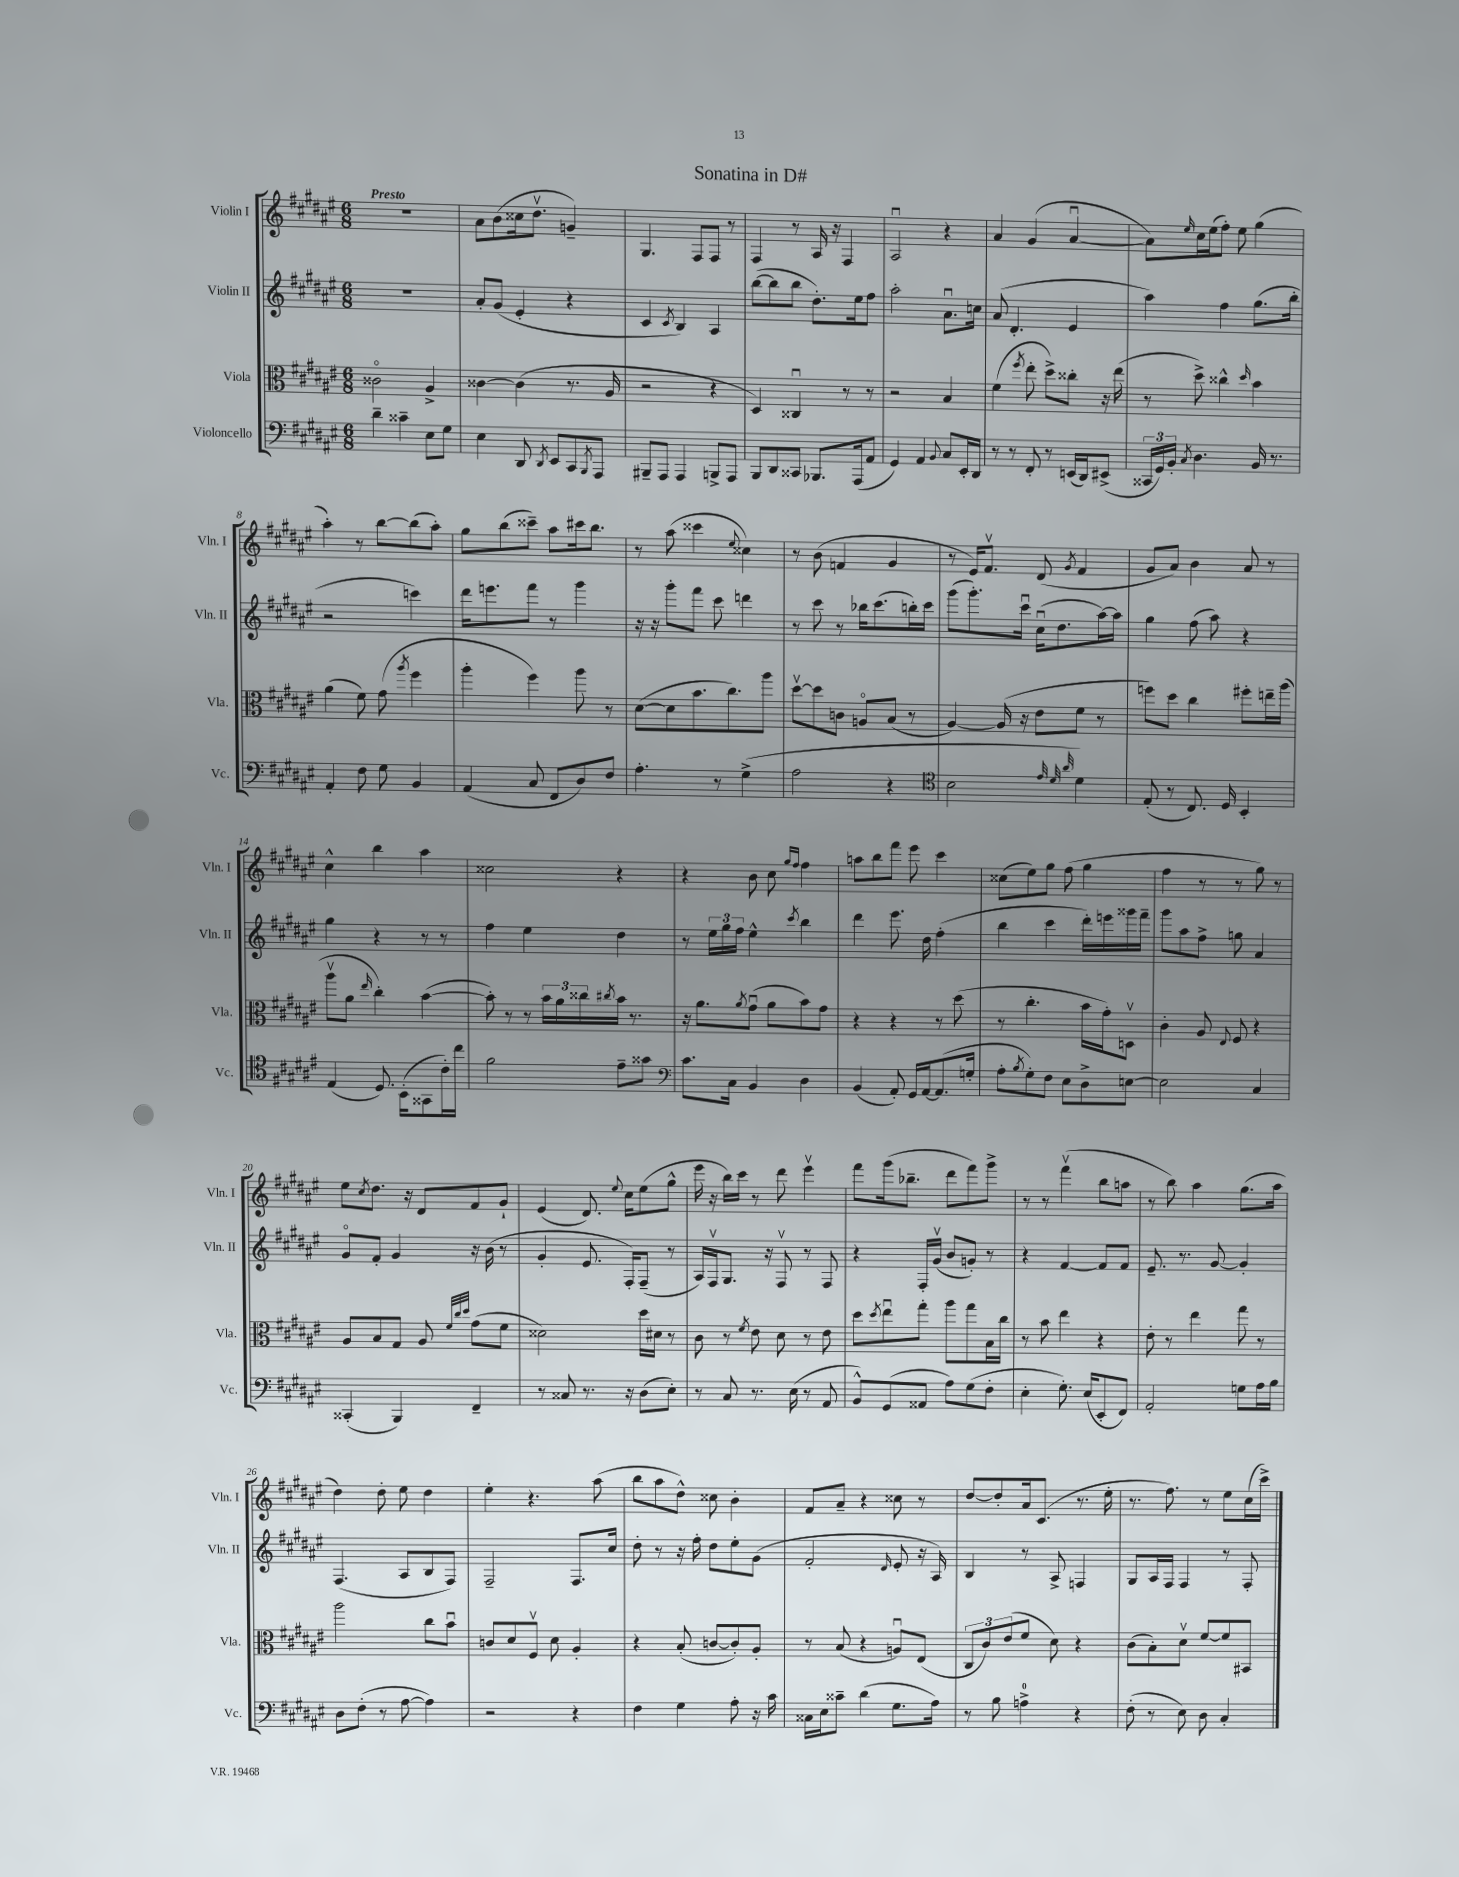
\header { title = "Sonatina in D#" }
<<
\new StaffGroup <<
\new Staff = "s0" \with { instrumentName = "Violin I" shortInstrumentName = "Vln. I" } {
    \clef treble \key fis \major \numericTimeSignature \time 6/8 \tempo "Presto"
    R2. |
    ais'8 b'8( cisis''16 dis''8.\upbow g'4--) |
    gis4. fis8 fis8 r8 |
    fis4 r8 ais16 r16 fis4 |
    ais2\downbow r4 |
    ais'4 gis'4( ais'4~\downbow |
    ais'8) \grace { eis''16 } cis''16 eis''16( fis''8-.) eis''8 gis''4( |
    ais''4-.) r8 b''8~ b''8( ais''8-.) |
    gis''8 b''8( cisis'''8--) ais''8 cis'''16 b''8. |
    r8 ais''8( cisis'''4 \appoggiatura { eis''8 } cisis''4) |
    r8 b'8( f'4 gis'4 |
    r8 eis'16) fis'8.\upbow dis'8( \acciaccatura { gis'8 } fis'4 |
    gis'8 ais'8) b'4 ais'8 r8 |
    cis''4-^ b''4 ais''4 |
    cisis''2 r4 |
    r4 b'8 cis''8 \grace { gis''16 fis''16 } fis''4 |
    a''8 b''8 fis'''8 eis'''8 cis'''4 |
    cisis''8( eis''8) gis''8 fis''8( gis''4 |
    fis''4 r8 r8 gis''8) r8 |
    eis''8 \acciaccatura { cis''8 } dis''8. r16 dis'8 fis'8 gis'8-! |
    eis'4( dis'8.) \appoggiatura { eis''8 } cis''16 eis''8( gis''8-^ |
    eis'''16 r16 b''16) cis'''16 r8 dis'''8 eis'''4\upbow |
    fis'''8 gis'''16( bes''8.-- dis'''8 fis'''8) gis'''8-> |
    r8 r8 fis'''4\upbow( b''8 a''8 |
    r8 b''8) ais''4 gis''8.( ais''16 |
    dis''4) dis''8-. eis''8 dis''4 |
    eis''4-. r4. ais''8( |
    b''8 ais''8 dis''8-^) cisis''8 b'4-. |
    fis'8 ais'8-- r4 cisis''8 r8 |
    dis''8~ dis''8-. ais'16 cis'8.( r8. eis''16-. |
    r8. fis''8.) r8 eis''8 cis''16( cis'''16->) \bar "|." |
}
\new Staff = "s1" \with { instrumentName = "Violin II" shortInstrumentName = "Vln. II" } {
    \clef treble \key fis \major \numericTimeSignature \time 6/8
    R2. |
    ais'8-. gis'8( eis'4-. r4 |
    cis'4 \acciaccatura { cis'8 } b4) ais4 |
    b''8~( b''8 b''8 dis''8.-.) eis''16 fis''8 |
    ais''2-. ais'8.\downbow c''16 |
    ais'8( dis'4.-. eis'4 |
    ais''4) fis''4 gis''8.( b''16-. |
    r2 c'''4) |
    dis'''16 e'''8. fis'''8 r8 gis'''4 |
    r16 r16 gis'''8-. fis'''8 cis'''8 d'''4 |
    r8 cis'''8 r8 bes''16 cis'''8.( b''16-.) cis'''16 |
    gis'''8( gis'''8.-.) cis'''16\downbow cis''16\downbow( dis''8. ais''16~) ais''16 |
    gis''4 fis''8( ais''8) r4 |
    gis''4 r4 r8 r8 |
    fis''4 eis''4 dis''4 |
    r8 \tuplet 3/2 { eis''16 gis''16 fis''16 } eis''4-^ \acciaccatura { cis'''8 } b''4 |
    dis'''4 eis'''8. dis''16 fis''4-.( |
    b''4 cis'''4 dis'''16-.) e'''16 gisis'''16 fis'''16-- |
    gis'''8 ais''8 fis''8-> g''8 ais'4 |
    gis'8\flageolet fis'8-. gis'4 r16 b'16( r8 |
    gis'4-. eis'8. fis16-.) fis8--( r8 |
    ais16) fis16\upbow gis8. r16 fis8\upbow r8 fis8 |
    r4 fis16-. gis'16\upbow( b'8 g'8-.) r8 |
    r4 fis'4~ fis'8 fis'8 |
    eis'8.-- r8. gis'8~ gis'4-. |
    fis4.( ais8 b8 fis8) |
    fis2-- fis8. cis''16 |
    dis''8-. r8 r16 fis''16-. dis''8 eis''8-. gis'8( |
    fis'2-. \grace { dis'16 } eis'8-. r16 ais16) |
    b4 r8 ais8-> f4 |
    gis8 ais16 fis16 fis4 r8 fis8-. \bar "|." |
}
\new Staff = "s2" \with { instrumentName = "Viola" shortInstrumentName = "Vla." } {
    \clef alto \key fis \major \numericTimeSignature \time 6/8
    cisis'2\flageolet ais4-> |
    cisis'4~ cisis'4( r8. ais16 |
    r2 r4 |
    dis4) cisis4\downbow r8 r8 |
    r2 b4 |
    fis'4( \acciaccatura { fis''8 } eis''8-. dis''8->) cisis''8-. r16 eis''16( |
    r8 dis''8->) cisis''4-^ \grace { dis''16 } b'4 |
    ais'4( fis'8) gis'8( \acciaccatura { ais''8 } fis''4 |
    ais''4-. fis''4) ais''8 r8 |
    dis'8~( dis'8 b'8. cis''8.) ais''8 |
    dis''8~\upbow dis''8 c'8 a8\flageolet b8( r8 |
    ais4~) ais16( r16 eis'8 fis'8 r8 |
    f''8) dis''8 cis''4 fis''8-. e''16-- ais''16( |
    ais''8\upbow ais'8 \grace { eis''16 } cis''4-.) b'4~( |
    b'8-.) r8 r8 \tuplet 3/2 { b'16 ais'16 cisis''16 } \acciaccatura { cis''8 } b'16 r8. |
    r16 ais'8. \acciaccatura { ais'8 } gis'8\downbow( ais'8 b'8) gis'8 |
    r4 r4 r8 dis''8( |
    r8 cis''4.-. b'16 gis'16-.) d8\upbow |
    cis'4-. ais8 \appoggiatura { eis8 } fis8 r4 |
    ais8 b8 gis8 ais8 \grace { fis'32 cis''32 dis''32 } gis'8( fis'8 |
    disis'2) dis''16 dis'16 r8 |
    cis'8 r8 \acciaccatura { fis'8 } eis'8 dis'8 r8 eis'8 |
    dis''8 \acciaccatura { dis''8 } eis''8\downbow gis''8-. ais''8 gis''8 b16 cis''16 |
    r8 b'8 eis''4 r4 |
    eis'8-. r8 eis''4 gis''8 r8 |
    ais''2 cis''8 b'8\downbow |
    c'8 dis'8 fis8\upbow dis'8 ais4-. |
    r4 b8-.( c'8~ c'8-.) ais8-. |
    r8 b8( r4 a8\downbow) eis8( |
    \tuplet 3/2 { cis8 cis'8) eis'8( } fis'8 dis'8) r4 |
    cis'8( b8-.) dis'8\upbow fis'8~ fis'8 bis,8 \bar "|." |
}
\new Staff = "s3" \with { instrumentName = "Violoncello" shortInstrumentName = "Vc." } {
    \clef bass \key fis \major \numericTimeSignature \time 6/8
    dis'4-- cisis'4-- eis8 gis8 |
    eis4 dis,8 \acciaccatura { dis,8 } eis,8 cis,8 \acciaccatura { b,,8 } ais,,8 |
    bis,,8-- ais,,8 ais,,4 b,,8-> ais,,8 |
    b,,8 dis,8 cisis,8 bes,,8. ais,,16( ais,8 |
    gis,4) ais,4 \appoggiatura { b,8 } cis8 eis,16-. dis,16 |
    r8 r8 fis,8-. r8 e,16( dis,16) eis,8->( |
    \tuplet 3/2 { cisis,16 gis,16) b,16-. } \acciaccatura { cis8 } dis4. b,16 r8. |
    ais,4-. fis8 gis8 b,4 |
    ais,4( cis8 fis,8 dis8) fis8 |
    ais4.-. r8 gis4->( |
    ais2 r4 |
    \clef tenor b2 \grace { eis'32 dis'32 ais'32 } dis'4) |
    eis8-.( r8 cis8.) dis16 b,4-. |
    eis4( dis8.) b,16-.( gisis,8 cis'16-.) cis''16 |
    fis'2 eis'8-- gisis'8 |
    \clef bass cis'8. cis16 b,4 dis4 |
    b,4( ais,8-.) gis,16 ais,16~ ais,8.( g16-. |
    ais8-. \acciaccatura { b8 } gis8-.) fis8 eis8 dis8-> e8~ |
    e2 cis4 |
    cisis,4-.( b,,4) fis,4-- |
    r8 cisis8 r8. r16 dis8( eis8-.) |
    r8 cis8 r8. eis16( r8 ais,8 |
    b,8-^) gis,8( aisis,8 ais8) gis8( fis8-. |
    eis4-. gis8.-.) eis16( eis,8-. fis,8) |
    ais,2-. g8 ais16 b16 |
    dis8 fis8-.( r8 ais8~ ais4) |
    r2 r4 |
    fis4 gis4 ais8-. r16 cis'16 |
    cisis16 eis16 cisis'8-- dis'4( gis8. ais16) |
    r8 b8 a4-0-> r4 |
    fis8-.( r8 eis8) dis8 cis4-. \bar "|." |
}
>>
>>
